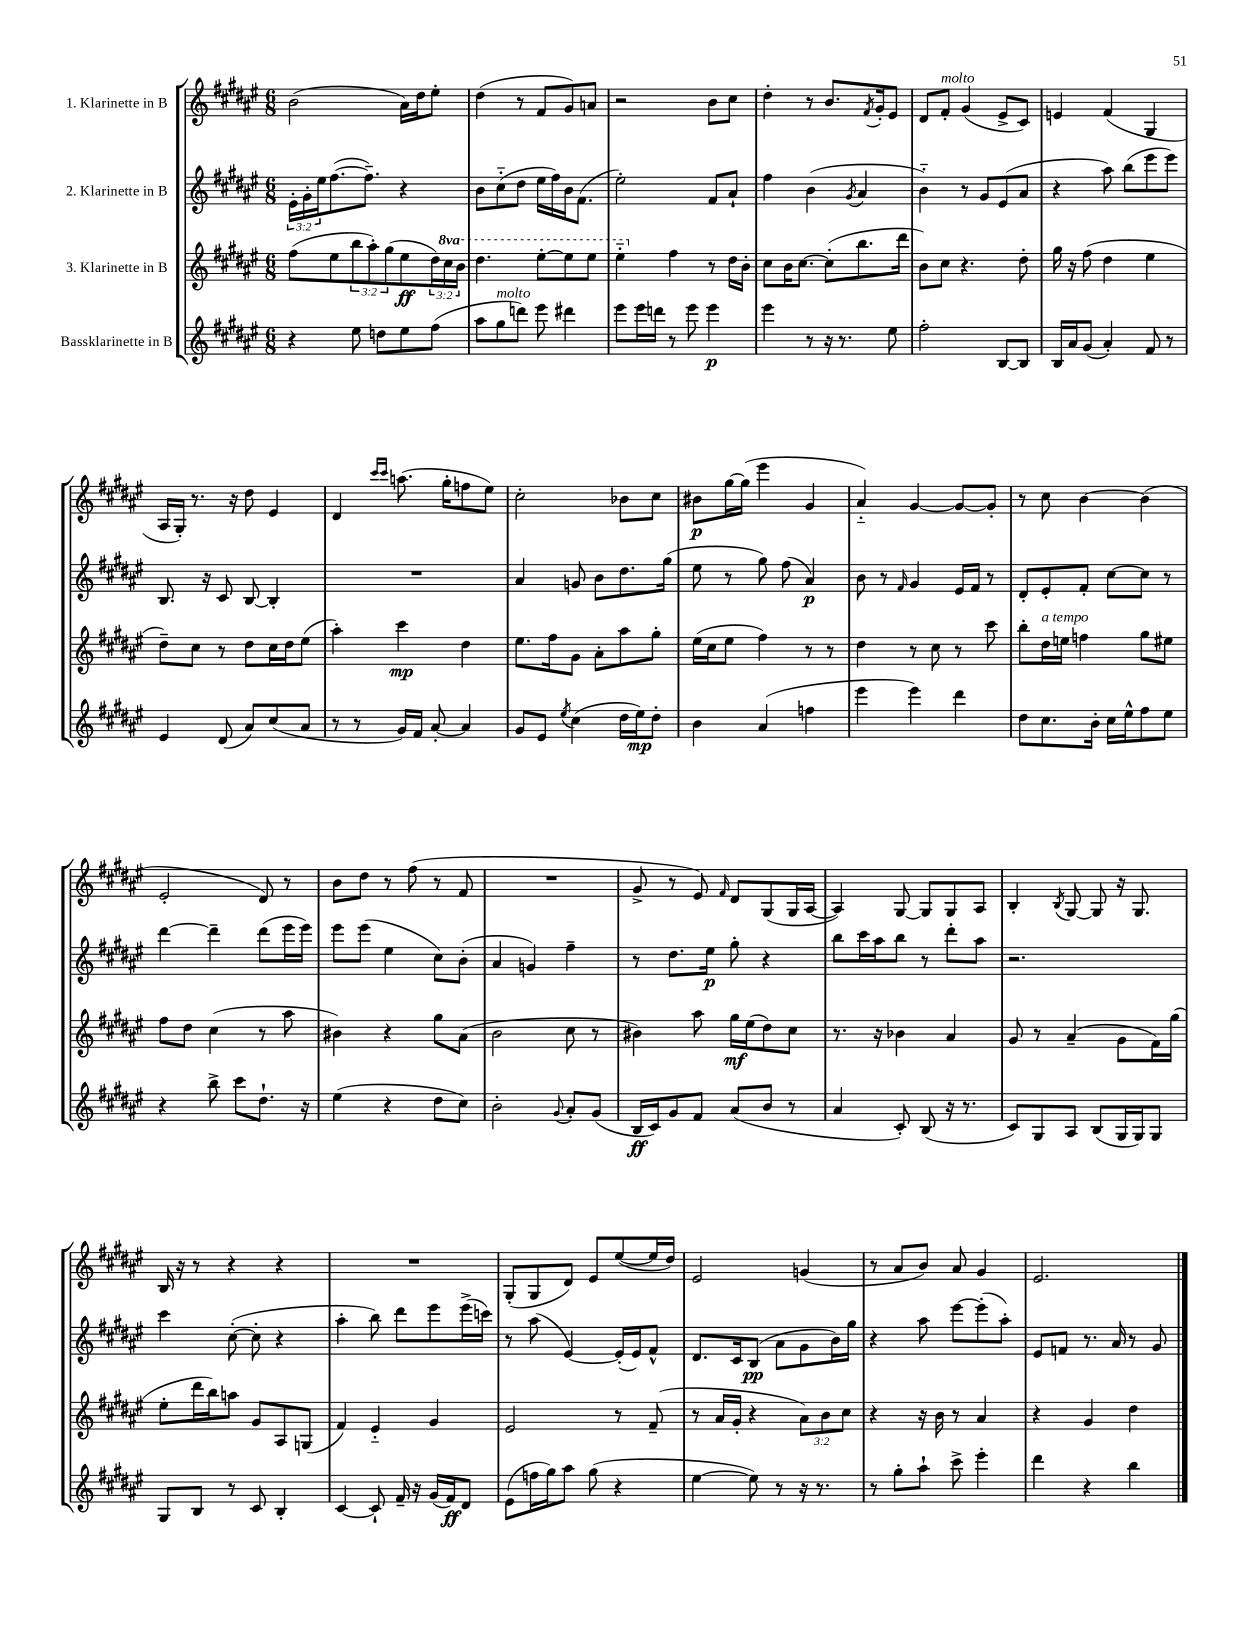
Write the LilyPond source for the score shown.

<<
\new StaffGroup <<
\new Staff = "s0" \with { instrumentName = "1. Klarinette in B" } {
    \clef treble \key fis \major \numericTimeSignature \time 6/8
    b'2( ais'16) dis''16 eis''8-. |
    dis''4( r8 fis'8 gis'8) a'8 |
    r2 b'8 cis''8 |
    dis''4-. r8 b'8. \acciaccatura { fis'8 } gis'16-. eis'8 |
    dis'8 fis'8-.^\markup { \italic "molto" } gis'4( eis'8-> cis'8) |
    e'4 fis'4( gis4 |
    ais16 gis16-.) r8. r16 dis''8 eis'4 |
    dis'4 \grace { cis'''16 cis'''16 } a''8.( gis''16-. f''8 eis''8) |
    cis''2-. bes'8 cis''8 |
    bis'8\p gis''16~ gis''16( eis'''4 gis'4 |
    ais'4-_) gis'4~ gis'8~ gis'8-. |
    r8 cis''8 b'4~ b'4( |
    eis'2-. dis'8) r8 |
    b'8 dis''8 r8 fis''8( r8 fis'8 |
    R2. |
    gis'8-> r8 eis'8) \grace { fis'16 } dis'8 gis8( gis16 ais16~ |
    ais4) gis8~ gis8 gis8 ais8 |
    b4-. \acciaccatura { b8 } gis8~ gis8 r16 gis8. |
    b16 r16 r8 r4 r4 |
    R2. |
    gis8-.( gis8 dis'8) eis'8 eis''8~( eis''16 dis''16) |
    eis'2 g'4( |
    r8 ais'8 b'8) ais'8 gis'4 |
    eis'2. \bar "|." |
}
\new Staff = "s1" \with { instrumentName = "2. Klarinette in B" } {
    \clef treble \key fis \major \numericTimeSignature \time 6/8 \override Staff.TupletNumber.text = #tuplet-number::calc-fraction-text
    \tuplet 3/2 { eis'16-. gis'16-. eis''16 } fis''8.~( fis''8.--) r4 |
    b'8 cis''8-_( dis''8 eis''16 fis''16) b'16 fis'8.( |
    eis''2-.) fis'8 ais'8-! |
    fis''4 b'4( \acciaccatura { gis'8 } ais'4 |
    b'4-_) r8 gis'8 eis'8( ais'8 |
    r4 ais''8) b''8( eis'''8 eis'''8) |
    b8. r16 cis'8 b8~ b4-. |
    R2. |
    ais'4 g'8 b'8 dis''8. gis''16( |
    eis''8 r8 gis''8) fis''8( ais'4\p) |
    b'8 r8 \grace { fis'16 } gis'4 eis'16 fis'16 r8 |
    dis'8-. eis'8-. fis'8-. cis''8~ cis''8 r8 |
    dis'''4~ dis'''4-- dis'''8( eis'''16 eis'''16) |
    eis'''8 eis'''8( eis''4 cis''8) b'8-.( |
    ais'4 g'4) fis''4-- |
    r8 dis''8. eis''16\p gis''8-. r4 |
    b''8 cis'''16 ais''16 b''8 r8 dis'''8-. ais''8 |
    r2. |
    cis'''4 cis''8~-.( cis''8-. r4 |
    ais''4-. b''8) dis'''8 eis'''8 eis'''16->( c'''16) |
    r8 ais''8( eis'4~) eis'16-.( eis'16) fis'8-^ |
    dis'8. cis'16 b8\pp( ais'8 gis'8 b'16) gis''16 |
    r4 ais''8 eis'''8~ eis'''8-.( ais''8-.) |
    eis'8 f'8 r8. ais'16 r8 gis'8 \bar "|." |
}
\new Staff = "s2" \with { instrumentName = "3. Klarinette in B" } {
    \clef treble \key fis \major \numericTimeSignature \time 6/8 \override Staff.TupletNumber.text = #tuplet-number::calc-fraction-text \set Staff.ottavationMarkups = #ottavation-simple-ordinals
    fis''8( eis''8 \tuplet 3/2 { b''8 ais''8-.) gis''8( } eis''8\ff \tuplet 3/2 { dis''16) \ottava #1 cis'''16 b''16 } |
    dis'''4. eis'''8~-. eis'''8 eis'''8 |
    eis'''4-_ \ottava #0 fis''4 r8 dis''16 b'16-. |
    cis''8 b'16 cis''8.~ cis''8-.( b''8. dis'''16 |
    b'8) cis''8 r4. dis''8-. |
    gis''16 r16 fis''8( dis''4 eis''4 |
    dis''8--) cis''8 r8 dis''8 cis''16 dis''16 eis''8( |
    ais''4-.) cis'''4\mp dis''4 |
    eis''8. fis''16 gis'8 ais'8-. ais''8 gis''8-. |
    eis''16( cis''16 eis''8 fis''4) r8 r8 |
    dis''4 r8 cis''8 r8 cis'''8 |
    b''8-. dis''16^\markup { \italic "a tempo" } e''16 f''4 gis''8 eis''8 |
    fis''8 dis''8 cis''4( r8 ais''8 |
    bis'4) r4 gis''8 ais'8( |
    b'2 cis''8 r8 |
    bis'4) ais''8 gis''16\mf eis''16( dis''8) cis''8 |
    r8. r16 bes'4 ais'4 |
    gis'8 r8 ais'4--( gis'8 fis'16) gis''16( |
    eis''8-. dis'''16 b''16) a''8 gis'8 ais8 g8( |
    fis'4) eis'4-_ gis'4 |
    eis'2 r8 fis'8--( |
    r8 ais'16 gis'16-. r4 \tuplet 3/2 { ais'8) b'8 cis''8 } |
    r4 r16 b'16 r8 ais'4 |
    r4 gis'4 dis''4 \bar "|." |
}
\new Staff = "s3" \with { instrumentName = "Bassklarinette in B" } {
    \clef treble \key fis \major \numericTimeSignature \time 6/8
    r4 eis''8 d''8 eis''8 fis''8( |
    ais''8 gis''8^\markup { \italic "molto" } d'''8) eis'''8 dis'''4 |
    eis'''8 eis'''16 d'''16 r8 eis'''8 eis'''4\p |
    eis'''4 r8 r16 r8. eis''8 |
    fis''2-. b8~ b8 |
    b16 ais'16 gis'8( ais'4-.) fis'8 r8 |
    eis'4 dis'8( ais'8) cis''8( ais'8 |
    r8 r8 gis'16) fis'16 ais'8~-. ais'4 |
    gis'8 eis'8 \acciaccatura { eis''8 } cis''4( dis''16 eis''16\mp) dis''8-. |
    b'4 ais'4( f''4 |
    eis'''4 eis'''4) dis'''4 |
    dis''8 cis''8. b'16-. cis''16 eis''16-^ fis''8 eis''8 |
    r4 b''8-> cis'''8 dis''8.-! r16 |
    eis''4( r4 dis''8 cis''8) |
    b'2-. \appoggiatura { gis'8 } ais'8-. gis'8( |
    b16\ff cis'16) gis'8 fis'8 ais'8( b'8 r8 |
    ais'4 cis'8-.) b8( r16 r8. |
    cis'8) gis8 ais8 b8( gis16 gis16) gis8 |
    gis8 b8 r8 cis'8 b4-. |
    cis'4~ cis'8-! fis'16-- r16 gis'16( fis'16\ff) dis'8 |
    eis'8( f''16 gis''16) ais''8 gis''8( r4 |
    eis''4~ eis''8) r8 r16 r8. |
    r8 gis''8-. ais''8-! cis'''8-> eis'''4-. |
    dis'''4 r4 b''4 \bar "|." |
}
>>
>>
\layout { \context { \Score \remove "Bar_number_engraver" } }
